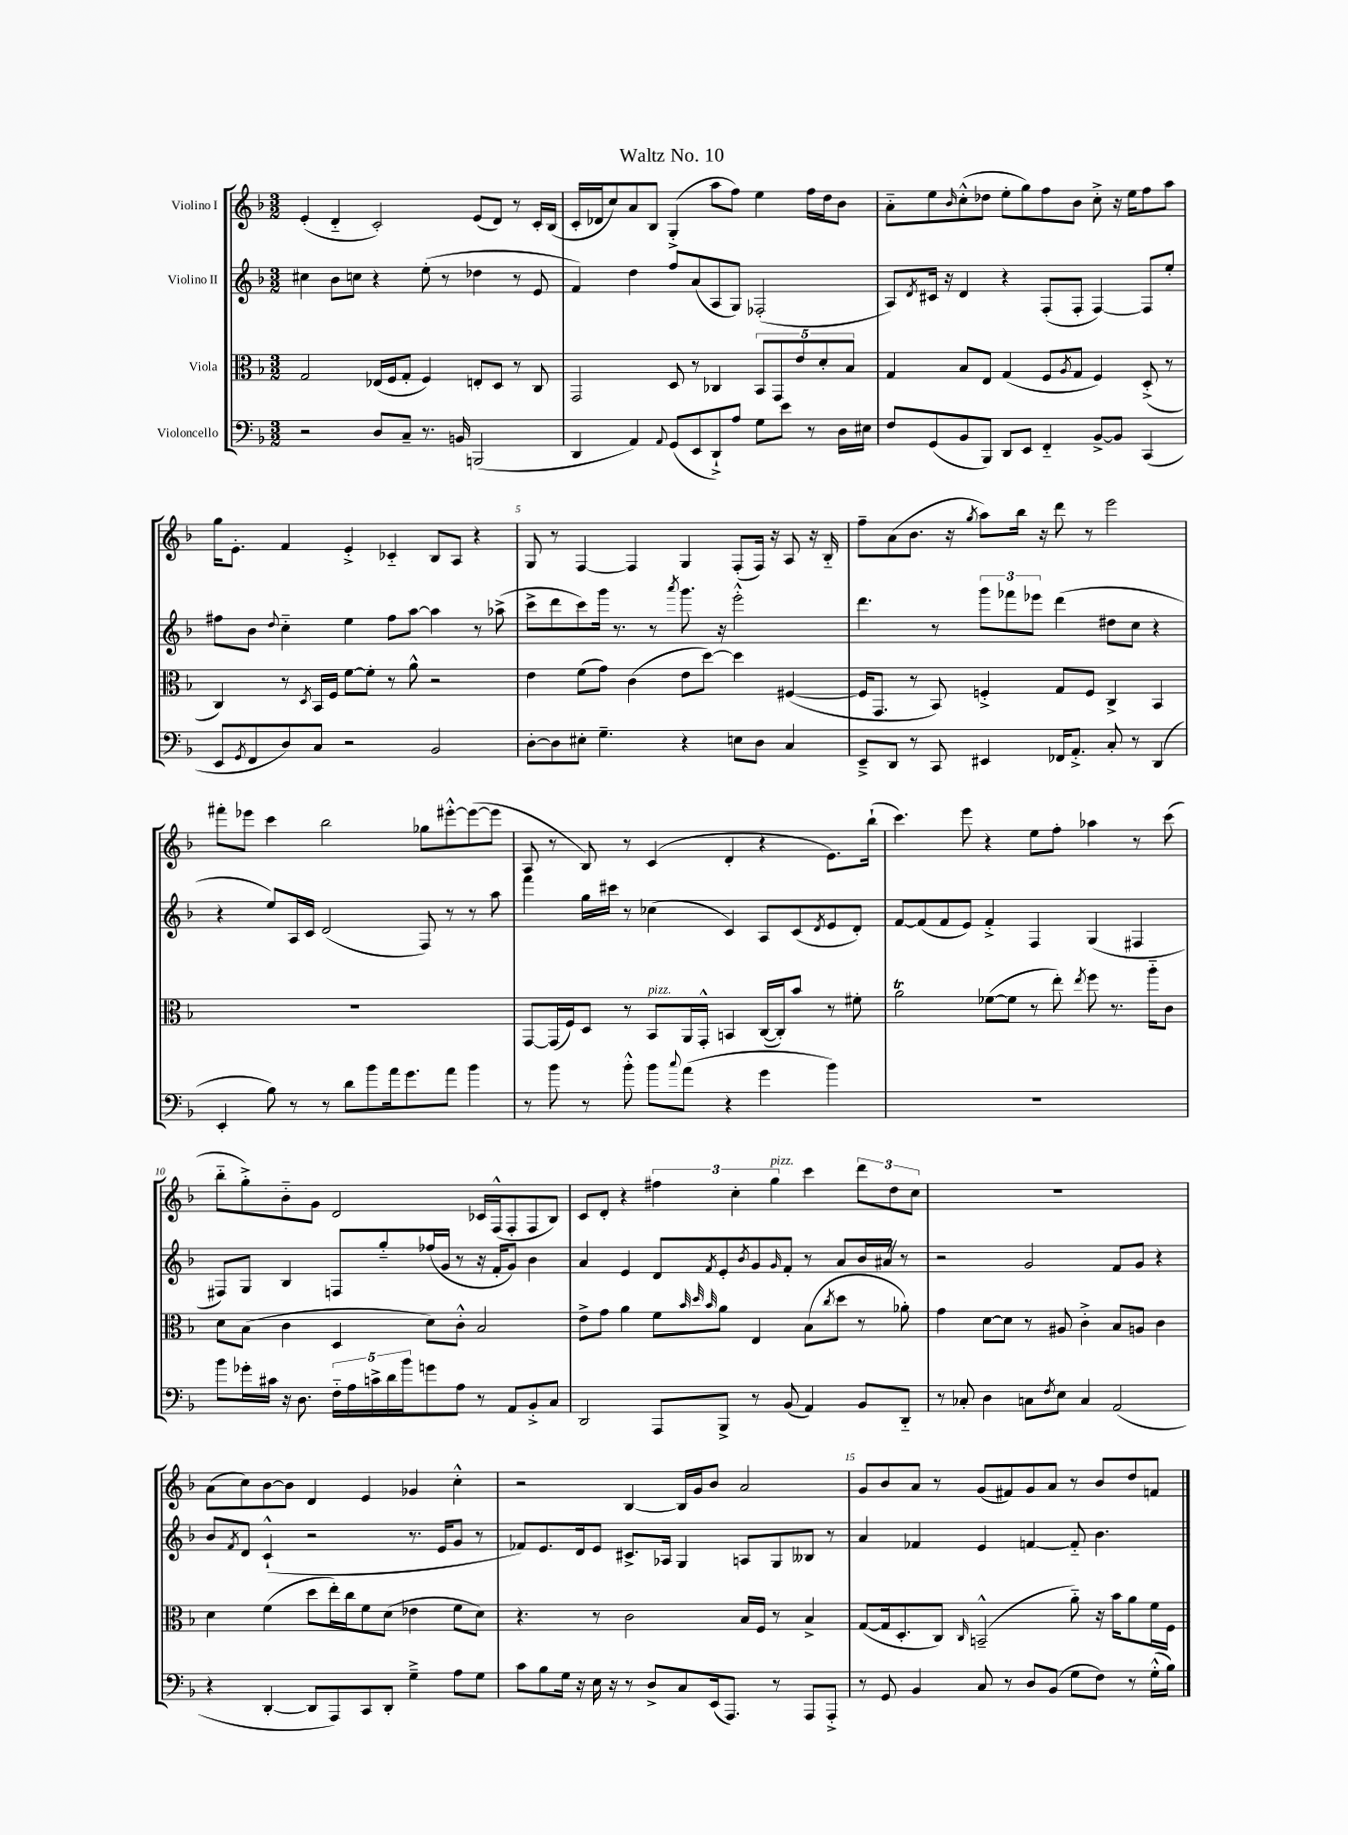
\header { title = "Waltz No. 10" }
<<
\new StaffGroup <<
\new Staff = "s0" \with { instrumentName = "Violino I" } {
    \clef treble \key f \major \numericTimeSignature \time 3/2
    e'4-.( d'4-_ c'2-.) e'8( d'8) r8 c'16-. bes16( |
    c'16-. des'16 c''8) a'8 bes8 g4-.->( a''8 f''8) e''4 f''16 d''16 bes'8 |
    a'8-_ e''8 \grace { bes'16 } c''8-.-^( des''8 e''8-. g''8) f''8 bes'8 c''8-.-> r16 e''16 f''8 a''8 |
    g''16 e'8.-. f'4 e'4-.-> ces'4-_ bes8 a8 r4 |
    g8 r8 f4~ f4 g4 f8-.( f16) r16 a8 r16 bes16-_ |
    f''8-- a'8( bes'8. r16 \acciaccatura { g''8 } a''8) bes''16 r16 d'''8 r8 e'''2 |
    fis'''8-. ees'''8 c'''4 bes''2 ges''8 eis'''8~-.-^ eis'''8~( eis'''8 |
    a8 r8 bes8) r8 c'4( d'4-. r4 e'8.) bes''16-!( |
    c'''4.) e'''8 r4 e''8 f''8-. aes''4 r8 c'''8( |
    bes''8-_ g''8-.->) bes'8-_ g'8 d'2 ces'16 f16-^( f8-. f8 bes8) |
    c'8 d'8-. r4 \tuplet 3/2 { fis''4 c''4-. g''4^\markup { \italic "pizz." } } c'''4 \tuplet 3/2 { d'''8 d''8 c''8 } |
    R1. |
    a'8( c''8) bes'8~ bes'8 d'4 e'4 ges'4 c''4-.-^ |
    r2 bes4~ bes16 g'16 bes'8 a'2 |
    g'8 bes'8 a'8 r8 g'8( fis'8) g'8 a'8 r8 bes'8 d''8 f'8 \bar "|." |
}
\new Staff = "s1" \with { instrumentName = "Violino II" } {
    \clef treble \key f \major \numericTimeSignature \time 3/2
    cis''4 bes'8 c''8 r4 e''8-.( r8 des''4 r8 e'8 |
    f'4) d''4 f''8 a'8( a8 g8) fes2-.( |
    a8) \acciaccatura { d'8 } cis'16 r16 d'4 r4 f8-.( f8-. f4~) f8 e''8-. |
    fis''8 bes'8 \appoggiatura { d''8 } c''4-_ e''4 fis''8 a''8~ a''4 r8 aes''8->( |
    c'''8-> d'''8 c'''8) g'''16 r8. r8 \acciaccatura { a'''8 } g'''8. r16 e'''2-.-^ |
    d'''4. r8 \tuplet 3/2 { g'''8 fes'''8 ees'''8 } d'''4( dis''8 c''8 r4 |
    r4 e''8) a16 c'16 d'2( f8) r8 r8 a''8 |
    f'''4 g''16 cis'''16 r8 ces''4( c'4) a8 c'8( \acciaccatura { d'8 } e'8 d'8-.) |
    f'8~ f'8( f'8 e'8) f'4-.-> f4 g4( fis4 |
    fis8) g8 bes4 f8 g''8-_ fes''16( g'16 r8 r16 f'16-. g'8) bes'4 |
    a'4 e'4 d'8 \acciaccatura { f'8 } e'8-. \acciaccatura { bes'8 } g'8 \grace { g'16 } f'8-. r8 a'8 bes'16 ais'16 \once \override BreathingSign.text = \markup { \musicglyph "scripts.caesura.straight" } \breathe r8 |
    r2 g'2 f'8 g'8 r4 |
    bes'8 \acciaccatura { f'8 } d'8 c'4-!-^( r2 r8. e'16 g'8 r8 |
    fes'8) e'8. d'16 e'8 cis'8.-> aes16 g4 a8 g8 beses8 r8 |
    a'4 fes'4 e'4 f'4~ f'8-_ bes'4. \bar "|." |
}
\new Staff = "s2" \with { instrumentName = "Viola" } {
    \clef alto \key f \major \numericTimeSignature \time 3/2
    g2 ees16( f16 g8-. f4) e8-. d8 r8 c8 |
    g,2 d8 r8 ces4 \tuplet 5/4 { bes,8 g,8 e'8 d'8-. bes8 } |
    g4 bes8 e8 g4( f8 \acciaccatura { a8 } g8 f4) d8-.->( r8 |
    c4) r8 \acciaccatura { d8 } bes,16 f16 f'8~ f'8-. r8 a'8-^ r2 |
    e'4 f'8( g'8) c'4( e'8 d''8~) d''4 fis4~( |
    fis16 g,8. r8 bes,8) f4-.-> g8 f8 c4-> bes,4 |
    R1. |
    g,8~ g,16( f16) d8 r8 bes,8^\markup { \italic "pizz." } a,16 g,16-.-^ b,4 c16~( c16-.) bes'8 r8 fis'8-. |
    a'2\trill fes'8~( fes'8 r8 e''8-.) \acciaccatura { e''8 } f''8 r8. a''16-_ c'8 |
    d'8 bes8( c'4 d4 d'8) c'8-.-^ bes2 |
    e'8-> g'8 a'4 f'8 \grace { bes'32 d''32 bes'32 } a'8 e4 bes8( \acciaccatura { c''8 } d''8 r8 aes'8-.) |
    g'4 d'8~ d'8 r8 ais8 c'4-.-> bes8 a8 c'4 |
    d'4 f'4( d''8 e''16-.) c''16 f'8 d'8( ees'4 f'8 d'8) |
    r4. r8 c'2 bes16 f16 r8 bes4-> |
    g8~( g16 d8.-. c8) \grace { c16 } b,2---^( a'8-_) r16 bes'16 a'8 f'16 f16 \bar "|." |
}
\new Staff = "s3" \with { instrumentName = "Violoncello" } {
    \clef bass \key f \major \numericTimeSignature \time 3/2
    r2 d8 c8-- r8. b,16 b,,2( |
    d,4 a,4) \appoggiatura { a,8 } g,8( e,8 d,8-!->) a8 g8 e'8 r8 d16 eis16 |
    f8 g,8( bes,8 bes,,8) d,8 e,8 f,4-_ bes,8~-> bes,8 c,4( |
    e,8 \acciaccatura { g,8 } f,8 d8) c8 r2 bes,2 |
    d8~-. d8 eis8-. g4.-- r4 e8 d8 c4 |
    e,8---> d,8 r8 c,8 eis,4 fes,16 a,8.-.-> c8-. r8 d,4( |
    e,4-. bes8) r8 r8 d'8 bes'8 a'16 g'8. a'8 bes'4 |
    r8 bes'8 r8 bes'8-.-^ bes'8 \appoggiatura { c''8 } a'8( r4 g'4 bes'4) |
    R1. |
    bes'8 ges'16-. cis'16 r16 d8. \tuplet 5/4 { f16-_ a16 c'16-> d'16 bes'16 } g'8 a8 r8 a,8 bes,8-.-> c8 |
    d,2 a,,8 bes,,8-> r8 bes,8( a,4) bes,8 d,8-_ |
    r8 ces8-. d4 c8 \acciaccatura { f8 } e8 c4 a,2( |
    r4 d,4~-. d,8 a,,8) c,8 d,8-. g4---> a8 g8 |
    c'8 bes8 g16 r16 e16 r16 r8 d8-> c8 e,16( a,,8.) r8 a,,8 a,,8-.-> |
    r8 g,8 bes,4 c8 r8 d8 bes,8( g8 f8) r8 g16-.-^( bes16) \bar "|." |
}
>>
>>
\layout { \context { \Score \override BarNumber.break-visibility = ##(#f #t #t) barNumberVisibility = #(every-nth-bar-number-visible 5) } }
